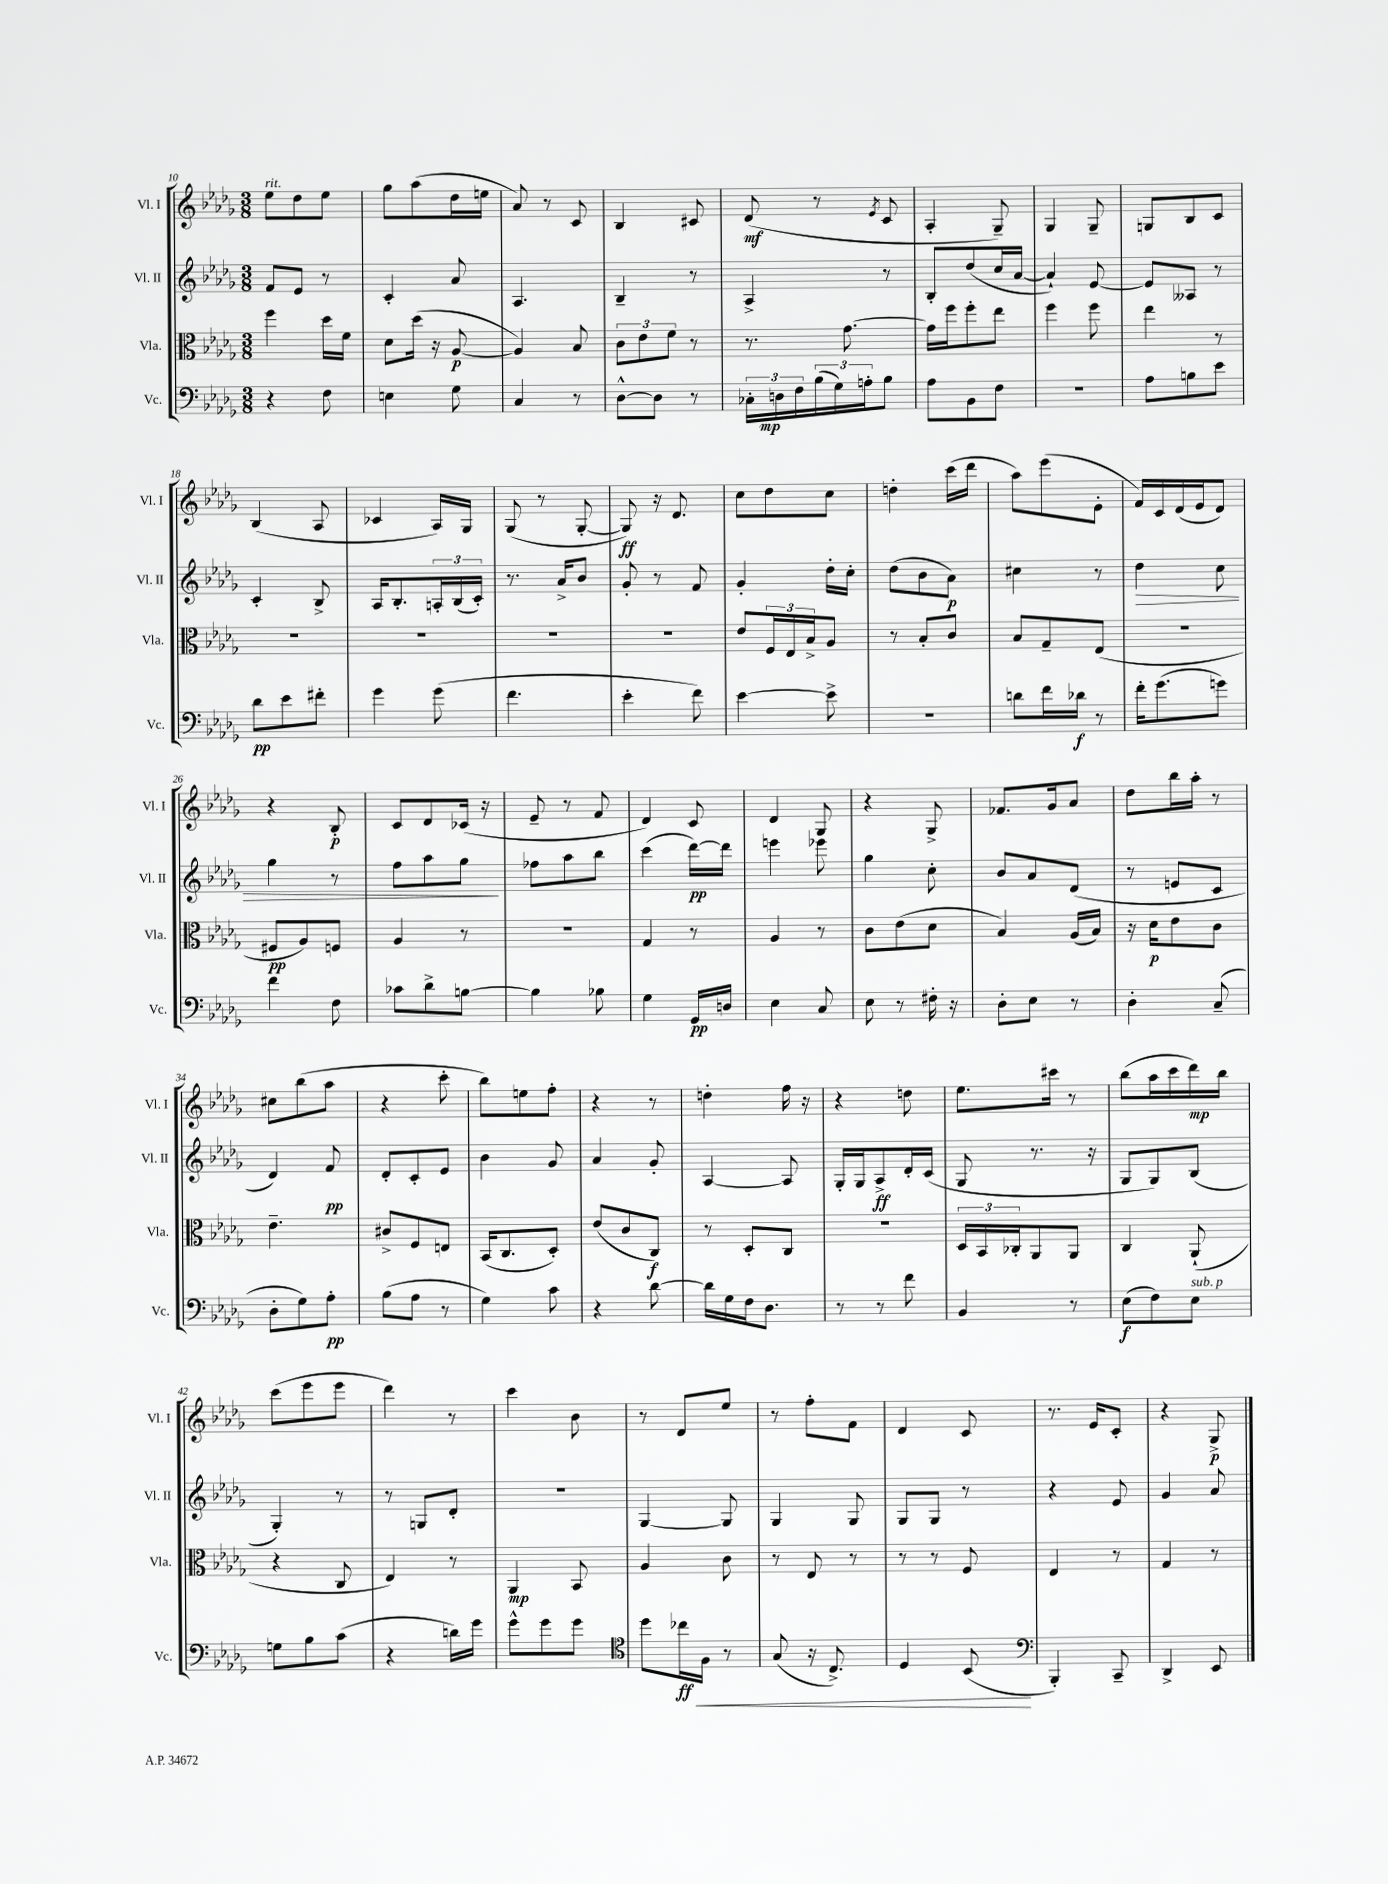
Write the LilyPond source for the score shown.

<<
\new StaffGroup <<
\new Staff = "s0" \with { instrumentName = "Vl. I" shortInstrumentName = "Vl. I" } {
    \clef treble \key des \major \numericTimeSignature \time 3/8
    ees''8^\markup { \italic "rit." } des''8 ees''8 |
    ges''8 aes''8( des''16 e''16 |
    aes'8) r8 c'8 |
    bes4 cis'8 |
    des'8\mf( r8 \acciaccatura { ees'8 } c'8 |
    aes4-. ges8--) |
    ges4 ges8-- |
    g8 bes8 c'8 |
    bes4( aes8 |
    ces'4 aes16) ges16 |
    ges8( r8 ges8~-. |
    ges8\ff) r16 des'8. |
    c''8 des''8 c''8 |
    d''4-. c'''16( des'''16 |
    aes''8) ees'''8( ees'8-. |
    f'16) c'16 des'16( ees'16 des'8) |
    r4 bes8-.\p |
    c'8 des'8 ces'16( r16 |
    ees'8-- r8 f'8 |
    des'4) c'8 |
    des'4 ges8 |
    r4 ges8-> |
    fes'8. ges'16 aes'8 |
    des''8 bes''16 aes''16-. r8 |
    cis''8 bes''8( aes''8 |
    r4 c'''8-. |
    bes''8) e''8 f''8-. |
    r4 r8 |
    d''4-. f''16 r16 |
    r4 d''8 |
    ees''8. cis'''16 r8 |
    bes''8( aes''16 c'''16 des'''16\mp) bes''16 |
    c'''8( ees'''8 ees'''8 |
    des'''4) r8 |
    c'''4 bes'8 |
    r8 des'8 ees''8 |
    r8 f''8-. f'8 |
    des'4 c'8 |
    r8. ees'16 c'8-. |
    r4 ges8->\p \bar "|." |
}
\new Staff = "s1" \with { instrumentName = "Vl. II" shortInstrumentName = "Vl. II" } {
    \clef treble \key des \major \numericTimeSignature \time 3/8
    f'8 ees'8 r8 |
    c'4-. aes'8 |
    aes4. |
    bes4-- r8 |
    aes4-> r8 |
    bes8-. des''8( c''16 aes'16~ |
    aes'4-!) ees'8~ |
    ees'8 aeses8 r8 |
    c'4-. bes8-> |
    aes16 bes8.-. \tuplet 3/2 { a16-. bes16( c'16-.) } |
    r8. aes'16-> bes'8 |
    ges'8-. r8 f'8 |
    ges'4-. des''16-. c''16-. |
    des''8( bes'8 aes'8\p) |
    cis''4 r8 |
    des''4\> c''8 |
    ges''4 r8 |
    f''8 aes''8 ges''8\! |
    fes''8 aes''8 bes''8 |
    c'''4( des'''16~\pp) des'''16 |
    e'''4 ees'''8 |
    ges''4 c''8-. |
    bes'8 aes'8 des'8( |
    r8 e'8 c'8 |
    des'4) f'8\pp |
    des'8-. c'8-. ees'8 |
    bes'4 ges'8 |
    aes'4 ges'8-. |
    aes4~ aes8 |
    ges16-. ges16 aes8->\ff des'16-. c'16( |
    ges8 r8. r16 |
    ges8 ges8) bes8( |
    ges4-.) r8 |
    r8 g8 des'8-. |
    R4. |
    ges4~ ges8 |
    ges4 ges8 |
    ges8 ges8 r8 |
    r4 ees'8 |
    ges'4 aes'8 \bar "|." |
}
\new Staff = "s2" \with { instrumentName = "Vla." shortInstrumentName = "Vla." } {
    \clef alto \key des \major \numericTimeSignature \time 3/8
    f''4 des''16 f'16 |
    des'8 des''16( r16 aes8~\p |
    aes4) bes8 |
    \tuplet 3/2 { c'8 ees'8 f'8 } r8 |
    r8. ges'8.~ |
    ges'16 f''16 f''8-. ees''8 |
    f''4 f''8 |
    ees''4 r8 |
    R4. |
    R4. |
    R4. |
    R4. |
    ees'8 \tuplet 3/2 { f16 ees16 bes16-> } aes8 |
    r8 bes8-. c'8 |
    bes8 ges8-- ees8( |
    R4. |
    fis8\pp aes8) f8 |
    aes4 r8 |
    R4. |
    ges4 r8 |
    aes4 r8 |
    c'8 ees'8( des'8 |
    bes4) aes16( bes16) |
    r16 des'16\p ees'8 c'8 |
    ees'4.-- |
    cis'8-> f8 e8 |
    bes,16( c8. des8-.) |
    ees'8( c'8 c8\f) |
    r8 des8-. c8 |
    R4. |
    \tuplet 3/2 { des16 bes,16 ces16-. } aes,8 aes,8 |
    c4 aes,8-!( |
    r4 c8 |
    ees4) r8 |
    aes,4\mp bes,8 |
    aes4 c'8 |
    r8 ees8 r8 |
    r8 r8 f8 |
    ees4 r8 |
    ges4 r8 \bar "|." |
}
\new Staff = "s3" \with { instrumentName = "Vc." shortInstrumentName = "Vc." } {
    \clef bass \key des \major \numericTimeSignature \time 3/8
    r4 f8 |
    e4 ges8 |
    c4 r8 |
    des8~-^ des8 r8 |
    \tuplet 3/2 { ces16-. d16\mp f16 } \tuplet 3/2 { bes16( ges16) a16-. } bes8 |
    aes8 bes,8 f8 |
    R4. |
    aes8 b8 ees'8 |
    des'8\pp ees'8 fis'8-. |
    ges'4 ges'8( |
    f'4. |
    ees'4-. f'8) |
    ees'4~ ees'8-> |
    R4. |
    d'8 f'16 des'16\f r8 |
    f'16-. ges'8.( g'8) |
    f'4 f8 |
    ces'8 des'8-> b8~ |
    b4 bes8 |
    ges4 ges,16\pp d16 |
    ees4 c8 |
    ees8 r8 fis16-. r16 |
    des8-. ees8 r8 |
    des4-. c8--( |
    des8-. ges8) aes8-.\pp |
    bes8( aes8 r8 |
    ges4) c'8 |
    r4 des'8~ |
    des'16 ges16 f16 des8. |
    r8 r8 f'8 |
    bes,4 r8 |
    ees8\f( f8) ees8^\markup { \italic "sub. p" } |
    g8 bes8 c'8( |
    r4 d'16) ges'16 |
    ges'8-^ ges'8 ges'8 |
    \clef tenor des''8 ces''16\ff\< f16 r8 |
    ges8( r16 c8.->) |
    des4 bes,8\!( |
    \clef bass bes,,4-.) c,8-- |
    des,4-> ees,8 \bar "|." |
}
>>
>>
\layout { \context { \Score currentBarNumber = #10 } }
